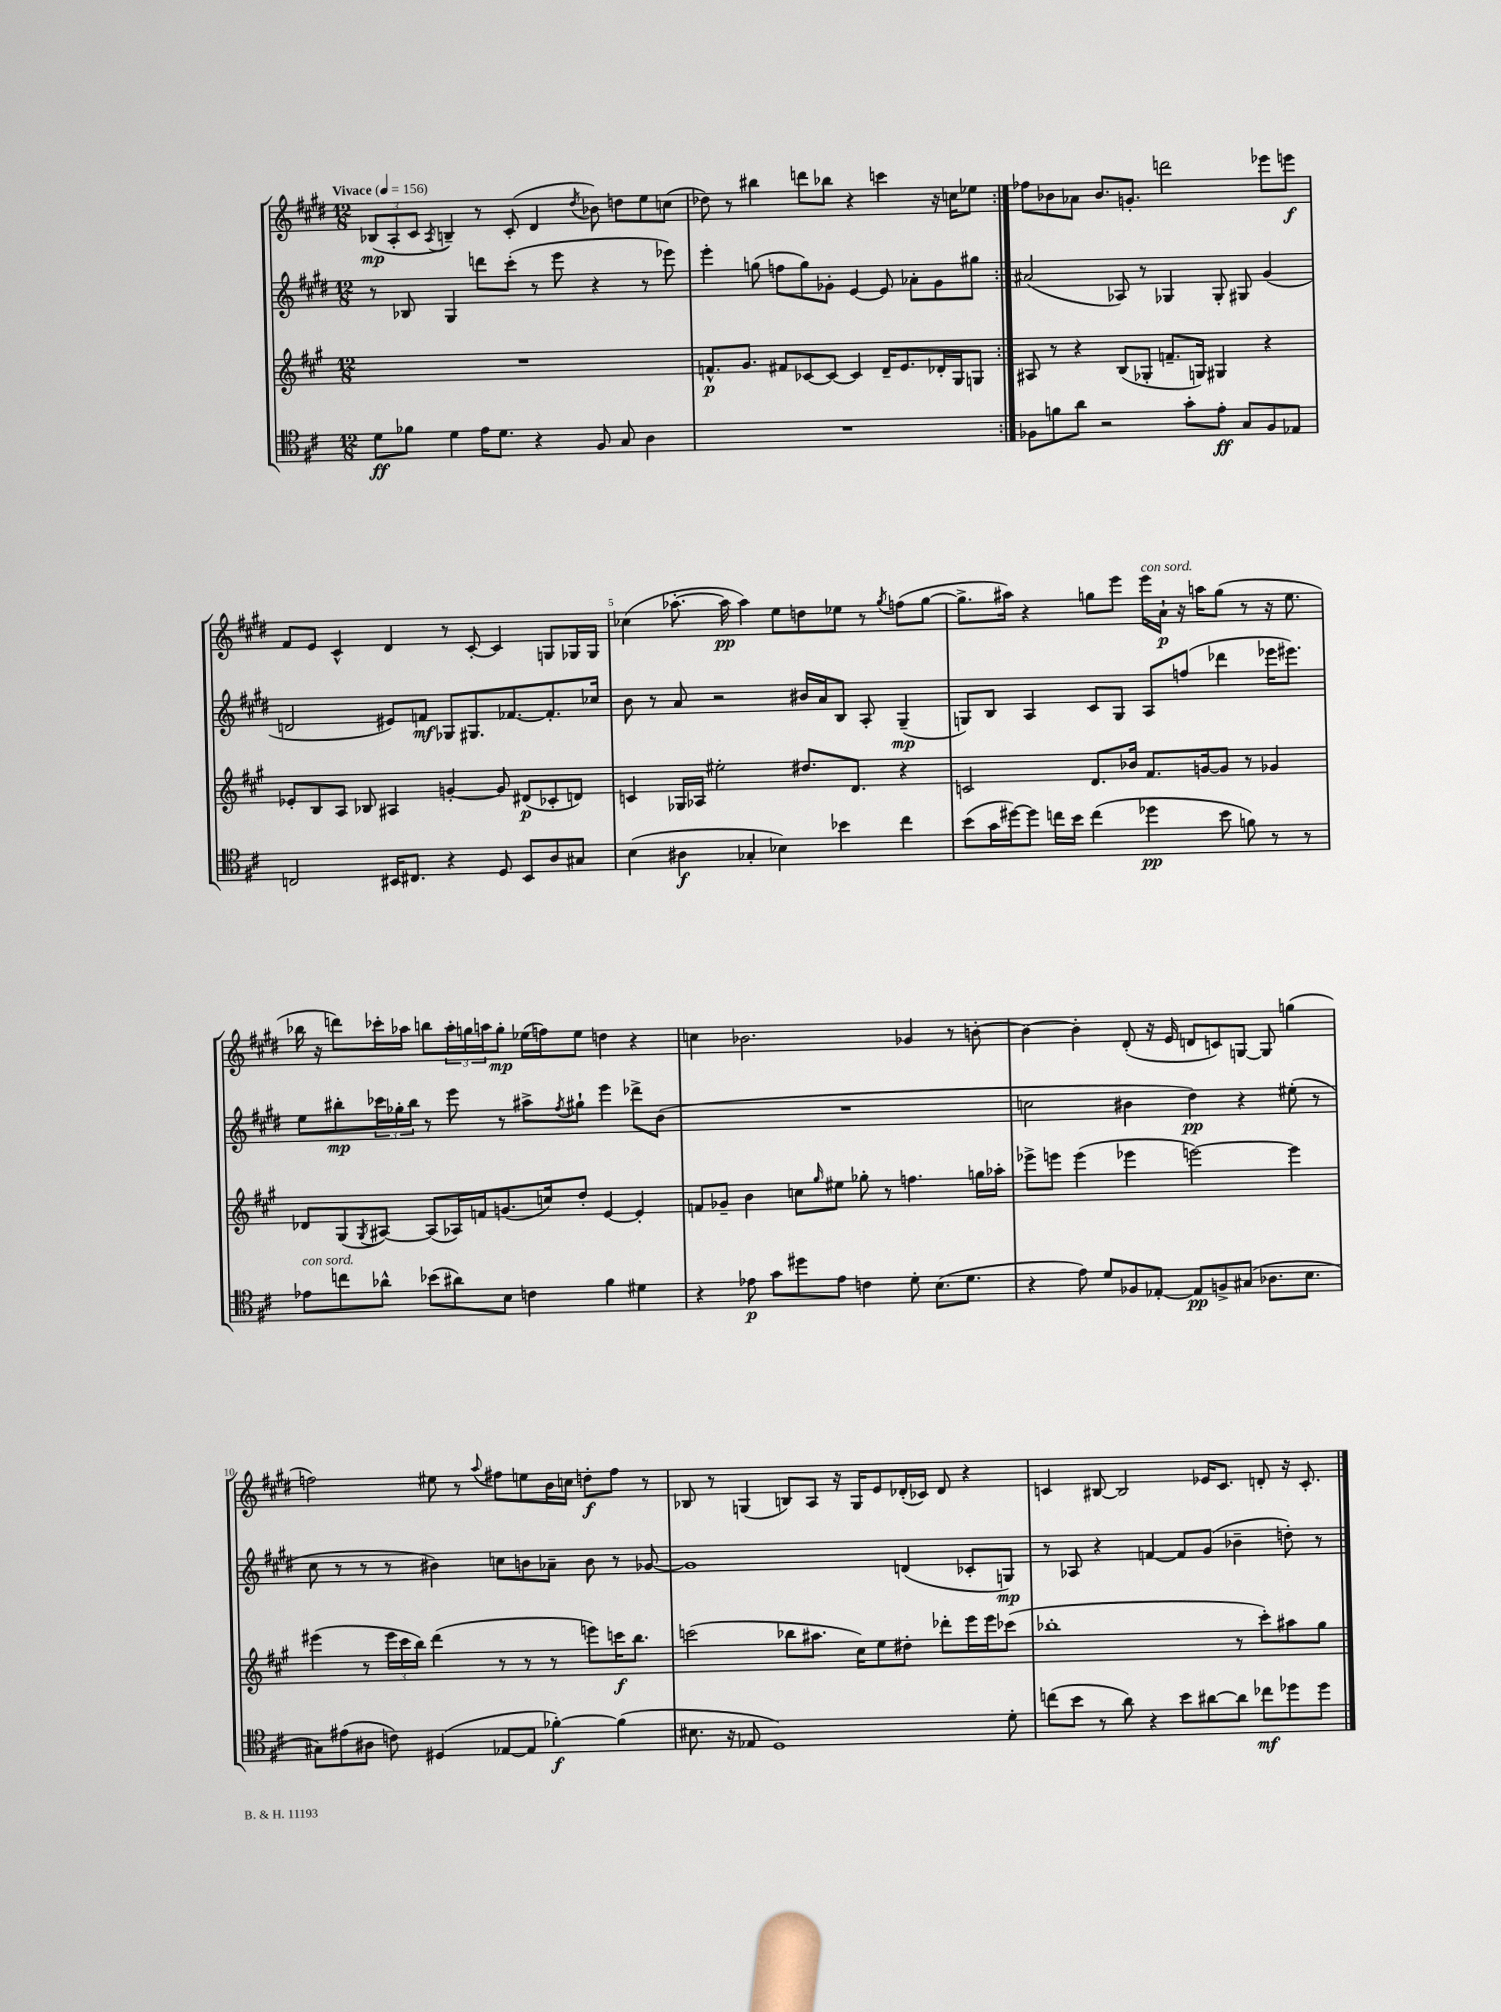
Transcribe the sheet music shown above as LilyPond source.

<<
\new StaffGroup <<
\new Staff = "s0" {
    \clef treble \key e \major \numericTimeSignature \time 12/8 \tempo "Vivace" 4 = 156
    \repeat volta 2 { \tuplet 3/2 { bes8\mp( a8-. cis'8 } \acciaccatura { a8 } b4--) r8 cis'8-.( dis'4 \acciaccatura { dis''8 } bes'8) d''8 e''8 c''8( |
    des''8) r8 bis''4 d'''8 bes''8 r4 c'''4 r16 c''16 ees''8 | }
    fes''8 bes'8 aes'8 bes'8. g'8.-. d'''2 ees'''8 e'''8\f |
    fis'8 e'8 cis'4-^ dis'4 r8 cis'8~-. cis'4 g8 ges16 ges16 |
    ces''4( aes''8.~-. aes''16\pp aes''4) e''8 d''8 ees''8 r8 \acciaccatura { gis''8 } f''8( gis''8~ |
    gis''8.-> ais''16) r4 g''8 e'''8 e'''16^\markup { \italic "con sord." } a'16-!\p r16 a''16 g''8( r8 r16 e''8. |
    bes''16 r16 d'''8) ces'''16-. aes''16 b''8 \tuplet 3/2 { aes''16-. g''16 a''16 } g''8-.\mp ees''16( f''16) ees''8 d''4 r4 |
    c''4 bes'2. ges'4 r8 b'8~-. |
    b'4~ b'4-. dis'8-.( r16 e'16 d'8 c'8) g8~ g8 g''4( |
    f''2) eis''8 r8 \appoggiatura { a''8 } fis''8 e''8 b'16 c''16 d''8-.\f fis''8 r8 |
    bes8 r8 g4( b8) a8 r16 g16 e'8 des'16-.( ces'16) des'8 r4 |
    c'4 bis8~ bis2 ees'16 c'8. d'8-. r16 c'8.-. \bar "|." |
}
\new Staff = "s1" {
    \clef treble \key e \major \numericTimeSignature \time 12/8
    \repeat volta 2 { r8 bes8 gis4 d'''8 cis'''8-.( r8 e'''8 r4 r8 ees'''8) |
    e'''4-. g''8( f''8 g''8) ges'8-. e'4~ e'8 aes'8-. ges'8 gis''8 | }
    ais'2( aes8) r8 ges4 ges8-. gis8 gis'4( |
    d'2 eis'8) f'8\mf ges8 gis8. fes'8.~ fes'8.-. ces''16 |
    b'8 r8 a'8 r2 bis'16 a'16 b8 a8-. gis4--\mp( |
    g8) b8 a4 cis'8 g8 a8 f''8( des'''4 ees'''16 eis'''8.) |
    e''8 bis''8-.\mp \tuplet 3/2 { ces'''16 ges''16-. bis''16 } r8 e'''8 r8 ais''8-> \acciaccatura { fis''8 } gis''8-! e'''4 des'''8-> b'8( |
    R1. |
    c''2 bis'4 dis''4\pp) r4 eis''8-.( r8 |
    cis''8 r8 r8 r8 bis'4) c''8 b'8 aes'8-- b'8 r8 ges'8~ |
    ges'1 d'4( ces'8-. g8\mp) |
    r8 aes8 r4 f'4~ f'8 gis'8( bes'4-- d''8-.) r8 \bar "|." |
}
\new Staff = "s2" {
    \clef treble \key a \major \numericTimeSignature \time 12/8
    \repeat volta 2 { R1. |
    f'8.-^\p gis'8. fis'8 ces'8~ ces'8~ ces'4 d'16-- e'8. des'16-. gis16 g8 | }
    ais8 r8 r4 b8( ges8-. f'8.-- g16) gis4 r4 |
    ees'8-. b8 a8 bes8 ais4 g'4~-. g'8 dis'8\p( ces'8-. d'8) |
    c'4 ges16 aes16 eis''2-. dis''8. d'8. r4 |
    c'2 d'8. bes'16 fis'8. g'16~ g'8 r8 ges'4 |
    des'8 gis8( \acciaccatura { gis8 } ais8~) ais8( aes16) f'16 g'8.( c''16) d''8-. e'4~ e'4-. |
    f'8 ges'8-- b'4 c''8 \grace { gis''16 } eis''8 ges''8-. r8 f''4. g''16 aes''16-. |
    ees'''8-> e'''8 e'''4( ees'''4 e'''2~) e'''4 |
    eis'''4( r8 \tuplet 3/2 { eis'''16 cis'''16 b''16) } d'''4( r8 r8 r8 e'''8) c'''16\f b''8. |
    c'''2( bes''8 ais''8. cis''16) e''8 dis''8-. des'''8-. e'''16 e'''16 ces'''8( |
    bes''1-. r8 cis'''8-.) ais''8 gis''8 \bar "|." |
}
\new Staff = "s3" {
    \clef tenor \key d \major \numericTimeSignature \time 12/8
    \repeat volta 2 { d'8\ff fes'8 d'4 e'16 d'8. r4 fis8 g8 a4 |
    R1. | }
    fes8 f'8 a'8 r2 g'8-. e'8-.\ff g8 fes8 ees8 |
    c2 bis,16 cis8. r4 d8 bis,8 a8 gis8 |
    b4( ais4\f ges4-. bes4) bes'4 cis''4 |
    b'8( g'16 dis''16~) dis''8 c''16 b'16 c''4( des''4\pp b'8 f'8) r8 r8 |
    ees'8^\markup { \italic "con sord." } c''8 aes'8-^ bes'8( ais'8) b8 c'4 fis'4 dis'4 |
    r4 ees'8\p g'8 dis''8 ees'8 c'4 d'8-. b8.( d'8. |
    r4 e'8) d'8 fes8 ees8~-. ees8\pp f8-> gis8( aes8. b8. |
    gis8) eis'8( ais8 c'8) dis4( ees8~ ees8 fes'4~-.\f) fes'4( |
    bis8. r16 ees8 d1) d'8-. |
    c''8( b'8 r8 a'8) r4 b'8 ais'8~ ais'8 ces''8\mf des''8 des''8 \bar "|." |
}
>>
>>
\layout { \context { \Score \override BarNumber.break-visibility = ##(#f #t #t) barNumberVisibility = #(every-nth-bar-number-visible 5) } }
